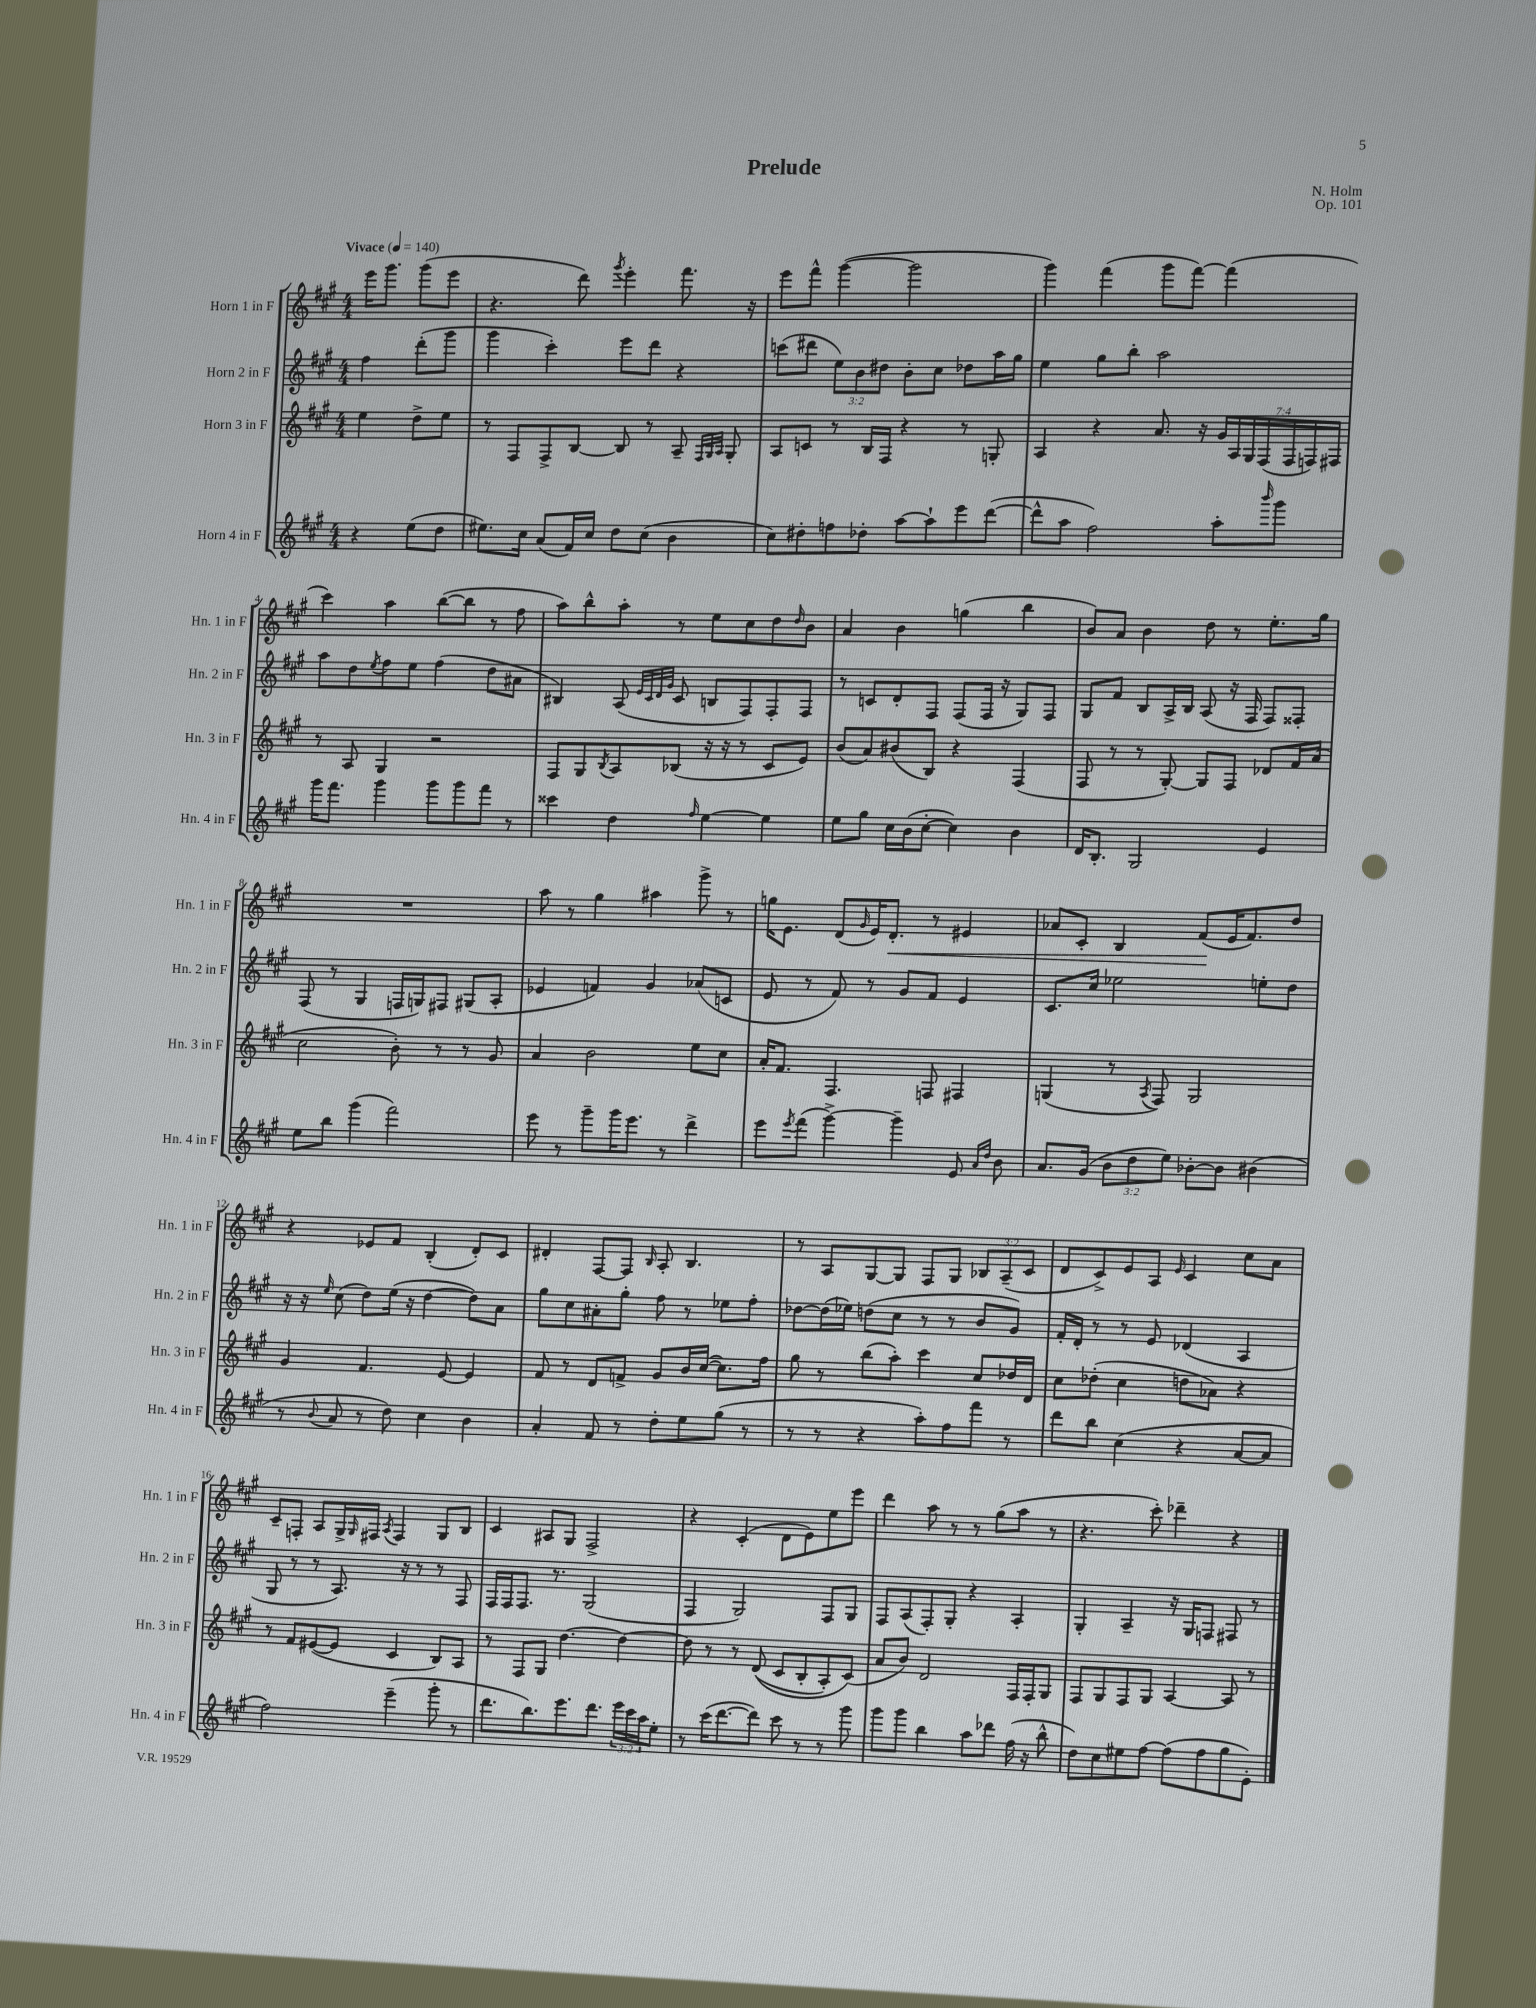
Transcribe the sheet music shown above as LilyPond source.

\header { title = "Prelude" composer = "N. Holm" opus = "Op. 101" }
<<
\new StaffGroup <<
\new Staff = "s0" \with { instrumentName = "Horn 1 in F" shortInstrumentName = "Hn. 1 in F" } {
    \clef treble \key a \major \numericTimeSignature \time 4/4 \override Staff.TupletNumber.text = #tuplet-number::calc-fraction-text \partial 2 \tempo "Vivace" 4 = 140
    e'''16 gis'''8. gis'''8( e'''8 |
    r4. d'''8) \acciaccatura { gis'''8 } e'''4-. fis'''8. r16 |
    e'''8 fis'''8-^ gis'''4~( gis'''2 |
    gis'''4) fis'''4( gis'''8 fis'''8~) fis'''4( |
    cis'''4) a''4 b''8~( b''8 r8 fis''8 |
    a''8) b''8-^ a''8-. r8 e''8 cis''8 d''8 \grace { d''16 } b'8 |
    a'4 b'4 g''4( b''4 |
    b'8) a'8 b'4 d''8 r8 e''8.-. gis''16 |
    R1 |
    a''8 r8 gis''4 ais''4 gis'''8-> r8 |
    g''16 e'8. d'8( \grace { gis'16 } e'16) d'8.-.\< r8 eis'4 |
    aes'8 cis'8-. b4 fis'8\!( e'16 fis'8.) d''8 |
    r4 ees'8 fis'8 b4-.( d'8-.) cis'8 |
    dis'4-. fis8~ fis8 \grace { b16 } a8-. b4. |
    r8 a8 gis8~ gis8 fis8 gis8 \tuplet 3/2 { bes8 a8--( cis'8 } |
    d'8 cis'8->) e'8 a8 \grace { e'16 } cis'4 cis''8 a'8 |
    cis'8-- f8-. a8 gis16-> \grace { gis16 } fis16 \acciaccatura { a8 } fis4 gis8 b8 |
    cis'4 ais8 gis8 fis2-> |
    r4 cis'4-.( d'8 e'8) e''8 e'''8 |
    d'''4 a''8 r8 r8 gis''8( a''8 r8 |
    r4. cis'''8-.) des'''4-- r4 \bar "|." |
}
\new Staff = "s1" \with { instrumentName = "Horn 2 in F" shortInstrumentName = "Hn. 2 in F" } {
    \clef treble \key a \major \numericTimeSignature \time 4/4 \override Staff.TupletNumber.text = #tuplet-number::calc-fraction-text \partial 2
    fis''4 d'''8-.( gis'''8 |
    gis'''4 cis'''4-.) e'''8 d'''8 r4 |
    c'''8( dis'''8 \tuplet 3/2 { e''8) b'8 dis''8 } b'8-. cis''8 des''8 a''16 gis''16 |
    e''4 gis''8 b''8-. a''2 |
    a''8 d''8 \acciaccatura { e''8 } fis''8 e''8 fis''4( d''8 ais'8 |
    bis4) a8( \grace { e'32 cis'32 d'32 gis'32 } cis'8 b8 fis8) fis8-. fis8 |
    r8 c'8 d'8-. fis8 fis8( fis16 r16 gis8) fis8 |
    gis8 fis'8 b8 a16-> b16 a8( r16 fis16 fis8) fisis8-. |
    fis8( r8 gis4 f16 g16) fis8 gis8( a8-. |
    ees'4 f'4) gis'4 aes'8( c'8 |
    e'8 r8 fis'8) r8 gis'8 fis'8 e'4 |
    cis'8. cis''16 ees''2 e''8-. d''8 |
    r16 r16 \grace { e''16 } cis''8( d''8) e''16( r16 d''4~ d''8) a'8 |
    gis''8 cis''8 ais'8-. gis''8-. fis''8 r8 ees''8 fis''8-. |
    des''8~ des''16( ees''16) d''8( cis''8 r8 r8 b'8 gis'8) |
    fis'16-. d'16-. r8 r8 e'8 des'4( a4 |
    gis8 r8 r8 a8.) r16 r8 r8 fis8 |
    fis16 fis16 fis8. r8. gis2( |
    fis4 gis2) fis8 gis8 |
    fis8 a8( fis8-.) gis8-. r4 a4-. |
    gis4-. a4-- r16 gis16 f8 fis8 r8 \bar "|." |
}
\new Staff = "s2" \with { instrumentName = "Horn 3 in F" shortInstrumentName = "Hn. 3 in F" } {
    \clef treble \key a \major \numericTimeSignature \time 4/4 \override Staff.TupletNumber.text = #tuplet-number::calc-fraction-text \partial 2
    e''4 d''8-> e''8 |
    r8 fis8 fis8-> b8~ b8 r8 a8-- \grace { fis32 gis32 a32 } gis8-. |
    a8 c'8 r8 b16 fis16 r4 r8 g8-. |
    a4 r4 a'8. r16 \tuplet 7/4 { gis'16 a16 gis16 fis16( fis16 f16) fis16 } |
    r8 a8 gis4 r2 |
    fis8 gis8 \acciaccatura { b8 } a8 bes8( r16 r16 r8 cis'8 e'8) |
    b'8( a'8) bis'8( b8) r4 fis4( |
    fis8 r8 r8 gis8~-.) gis8 fis8 des'8 fis'16 a'16( |
    cis''2 b'8-.) r8 r8 gis'8 |
    a'4 b'2 e''8 cis''8 |
    a'16-. fis'8. fis4. f8 fis4 |
    g4( r8 \acciaccatura { a8 } fis8) g2 |
    gis'4 fis'4. e'8~ e'4 |
    fis'8 r8 d'8 f'8-> gis'8 b'16 cis''16~( cis''8.) fis''16 |
    gis''8 r8 b''8( a''8-.) cis'''4 cis''8 des''16 d'16 |
    cis''8 des''8-.( cis''4 d''8 aes'8) r4 |
    r8 fis'8 eis'8~( eis'8 cis'4 b8) a8 |
    r8 fis8 gis8 d''4.~ d''4~ |
    d''8 r8 r8 d'8(\( cis'8 b8-. a8-.) cis'8(\) |
    a'8 b'8) d'2 fis16 fis16-. gis8 |
    fis8 gis8 fis8 gis8 a4~ a8 r8 \bar "|." |
}
\new Staff = "s3" \with { instrumentName = "Horn 4 in F" shortInstrumentName = "Hn. 4 in F" } {
    \clef treble \key a \major \numericTimeSignature \time 4/4 \override Staff.TupletNumber.text = #tuplet-number::calc-fraction-text \partial 2
    r4 e''8( d''8 |
    eis''8.) cis''16 a'8( fis'16) cis''16 d''8 cis''8( b'4 |
    cis''8) dis''8-. f''8 des''8-. a''8~ a''8-! e'''8 d'''8~( |
    d'''8-^ a''8 fis''2) a''8-. \grace { b'''16 } gis'''8 |
    gis'''16 fis'''8. gis'''4 gis'''8 gis'''8 fis'''8 r8 |
    cisis'''4 d''4 \grace { fis''16 } e''4~ e''4 |
    e''8 gis''8 cis''16 b'16( cis''8~-. cis''4) b'4 |
    d'16 b8.-. gis2 e'4 |
    e''8 b''8 gis'''4( fis'''2) |
    e'''8 r8 gis'''8-- gis'''16 e'''8. r8 d'''4-> |
    e'''8 \acciaccatura { e'''8 } fis'''8( gis'''4~->) gis'''4-- e'8 \grace { a'16 d''16 } b'8 |
    a'8. gis'16( \tuplet 3/2 { b'8 d''8 e''8) } bes'8~-. bes'8 bis'4( |
    r8 \appoggiatura { b'8 } a'8 r8 d''8) cis''4 b'4 |
    a'4-. fis'8 r8 d''8-. e''8 gis''8( r8 |
    r8 r8 r4 a''8-.) fis''8 fis'''8 r8 |
    d'''8 b''8 cis''4( r4 a'8~ a'8 |
    fis''2) e'''4--( gis'''8-. r8 |
    d'''8. b''8.) e'''8. d'''8. \tuplet 3/2 { e'''16 cis'''16 a''16 } e''8-. |
    r8 cis'''16( d'''8.~ d'''8) cis'''8 r8 r8 gis'''8 |
    gis'''8 gis'''8 b''4 a''8 des'''8 fis''16( r16 b''8-^ |
    d''8) cis''8 eis''8 fis''8~ fis''8( fis''8 gis''8 e'8-.) \bar "|." |
}
>>
>>
